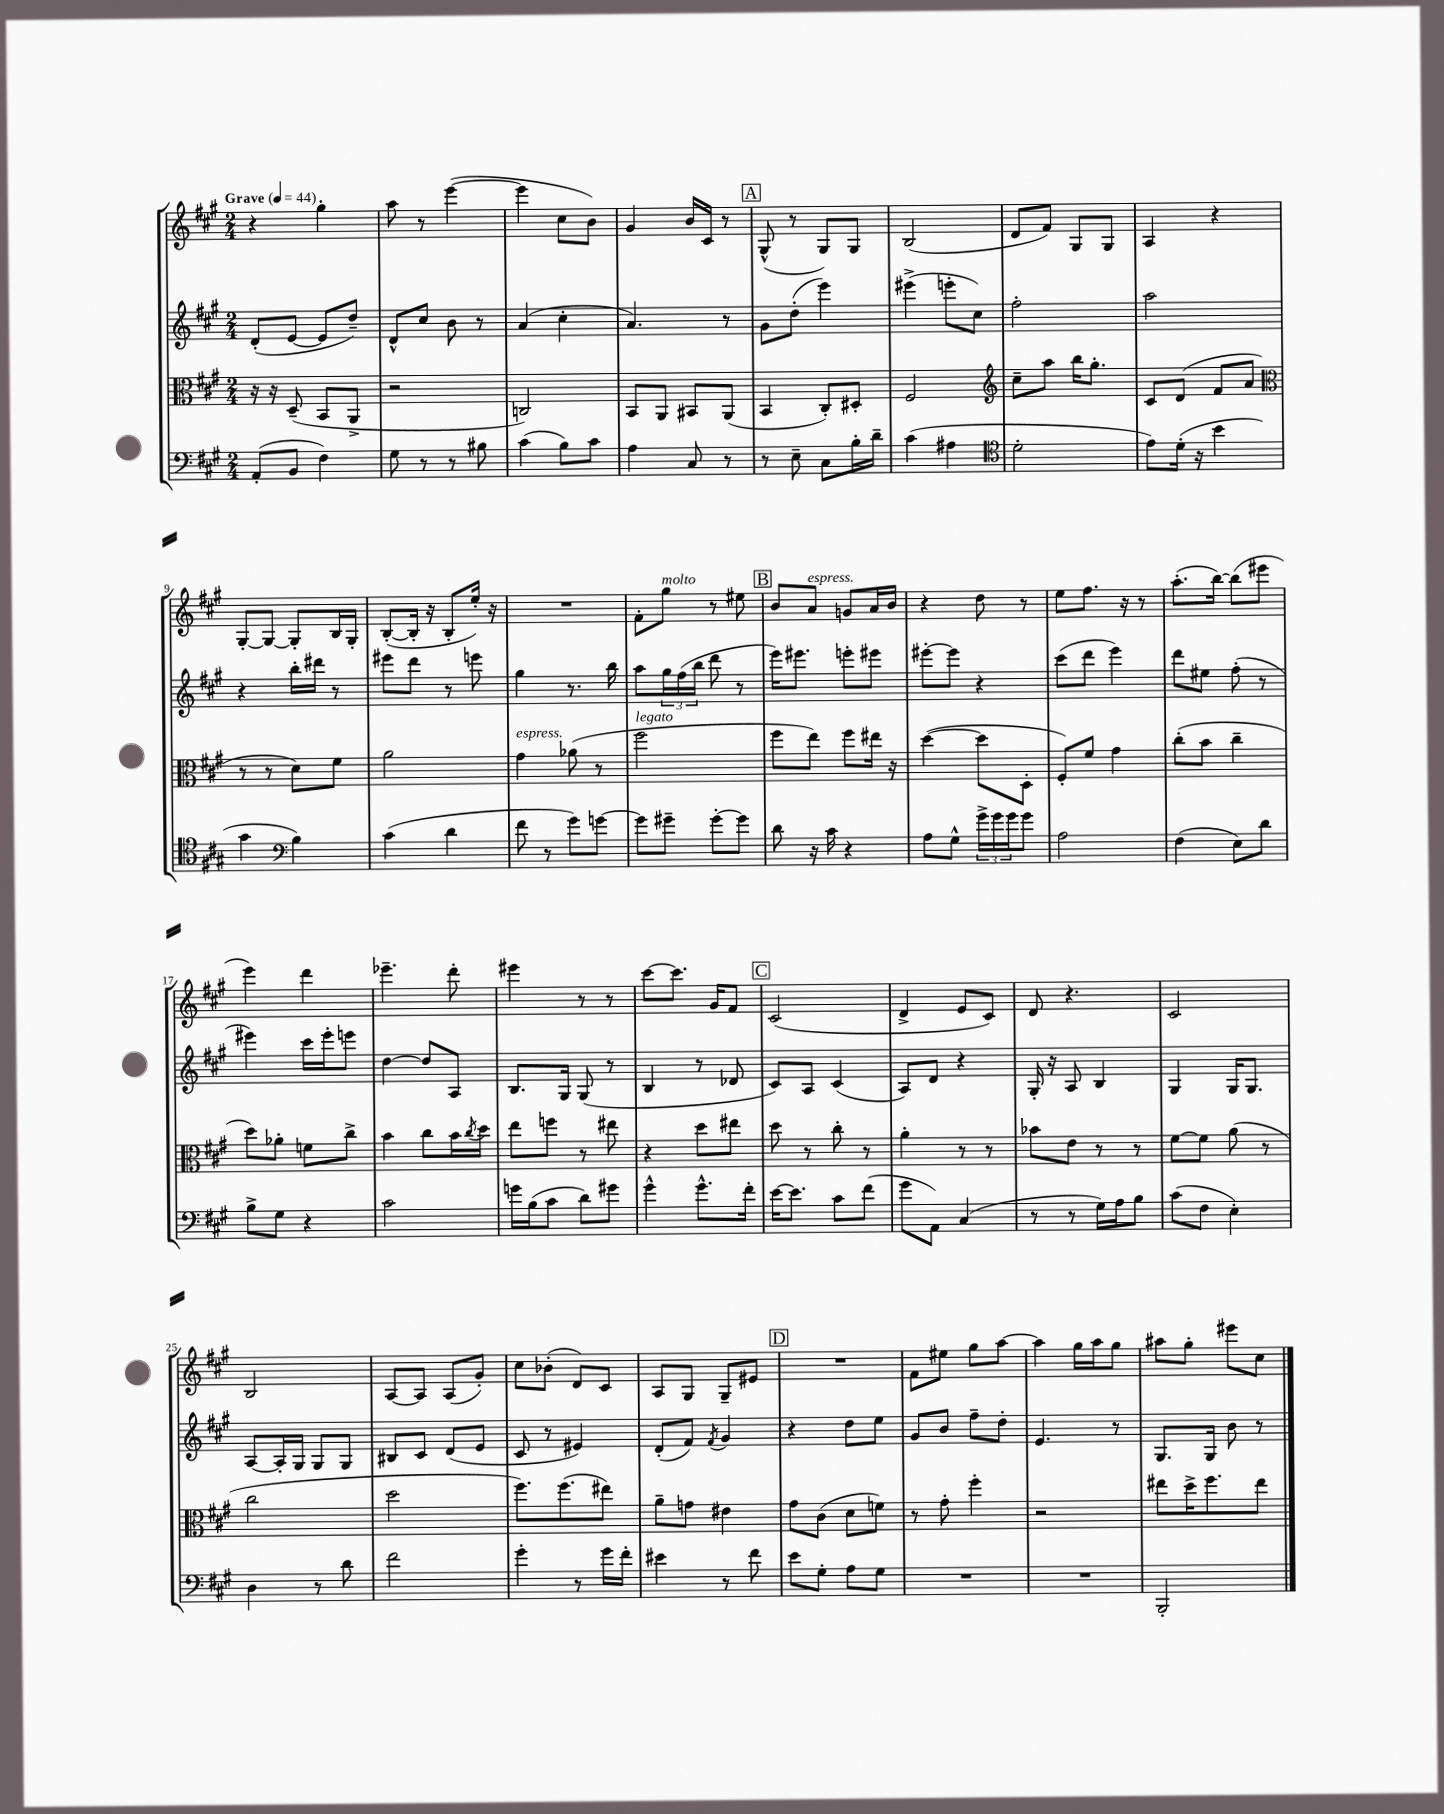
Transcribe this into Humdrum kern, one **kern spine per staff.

**kern	**kern	**kern	**kern
*part4	*part3	*part2	*part1
*staff4	*staff3	*staff2	*staff1
*clefF4	*clefC3	*clefG2	*clefG2
*k[f#c#g#]	*k[f#c#g#]	*k[f#c#g#]	*k[f#c#g#]
*M2/4	*M2/4	*M2/4	*M2/4
*MM44	*MM44	*MM44	*MM44
=1	=1	=1	=1
!	!	!	!LO:TX:a:B:t=Grave
(8AA'/L	16r	(8d'/L	4r
.	16r	.	.
8BB/J	(8D~/	[8e/J	.
4F#\)	8BB/L	8e/L]	4gg#'\
.	8AA^/J	8dd~/J)	.
=2	=2	=2	=2
8G#\	2r	8d^^/L	8aa\
8r	.	8cc#/J	8r
8r	.	8b\	([4eee\
8B#X\	.	8r	.
=3	=3	=3	=3
(4c#\	2Cn/)	(4a/	4eee\]
8B\L)	.	4cc#'\	8cc#\L
8c#\J	.	.	8b\J)
=4	=4	=4	=4
4A\	8BB/L	4.a/)	4g#/
.	8AA/J	.	.
8C#/	8BB#X/L	.	16b/LL
.	.	.	16c#/JJ
8r	(8AA/J	8r	8r
!!LO:REH:place=s1:t=A
=5	=5	=5	=5
8r	4BB/	8g#\L	(8G#^^/
8E~\	.	(8dd'\J	8r
8C#\L	8C#'/L)	4eee\)	8G#/L)
16B'\L	8D#X'/J	.	8G#/J
16d~\JJ	.	.	.
=6	=6	=6	=6
(4c#\	2F#/	(4eee#X^\	(2B/
4A#X\	.	8eeen'\L	.
.	.	8cc#\J)	.
=7	=7	=7	=7
*clefC4	*clefG2	*	*
2d'\	8cc#~\L	2ff#'\	8d/L
.	8aa\J	.	8f#/J)
.	16bb\KL	.	8G#/L
.	8.gg#'\J	.	.
.	.	.	8G#/J
=8	=8	=8	=8
8e\L)	8c#/L	2aa\	4A/
(16d'\Jk	(8d/J	.	.
16r	.	.	.
4b\	8f#/L	.	4r
.	8a/J	.	.
!!LO:LB:g=z
=9	=9	=9	=9
*	*clefC3	*	*
4g#\	8r	4r	[8G#'/L
.	8r	.	8G#/J_
*clefF4	*	*	*
4B\)	8d\L)	16bb'\LL	8G#'/L]
.	.	16ddd#X\JJ	.
.	8f#\J	8r	16B/L
.	.	.	16G#'/JJ
=10	=10	=10	=10
(4c#\	2a\	8eee#X\L	([8B'/L
.	.	8ddd\J	16B'/Jk]
.	.	.	16r
4d\	.	8r	8B'/L
.	.	8eeen\	16ee'/Jk)
.	.	.	16r
=11	=11	=11	=11
!	!LO:TX:a:i:t=espress.	!	!
8f#\	4g#\	4gg#\	2r
8r	.	.	.
8g#\L)	(8a-X\	8.r	.
[8gn\J	8r	.	.
.	.	16bb\	.
=12	=12	=12	=12
!	!LO:TX:a:i:t=legato	!	!
8g\L]	2ff#\	8aa\L	8f#'\L
!	!	!	!LO:TX:a:i:t=molto
8g#X~\J	.	24gg#\L	8gg#\J
.	.	(24ff#\	.
.	.	24bb\JJ	.
[8g#'\L	.	8ddd\	8r
8g#\J]	.	8r	8ee#X\
!!LO:REH:place=s1:t=B
=13	=13	=13	=13
8d\	8ff#\L	16eee\KL)	8b/L
.	.	8.eee#X\J	.
!	!	!	!LO:TX:a:i:t=espress.
16r	8ee\J)	.	8a/J
16c#\	.	.	.
4r	8ff#\L	8eeen'\L	8gn/L
.	16ee#X\Jk	8eee#X\J	16a/L
.	16r	.	16b/JJ
=14	=14	=14	=14
8A\L	([4dd\	[8eee#X'\L	4r
8G#^^\J	.	8eee#\J]	.
24g#^\LL	8dd\L]	4r	8dd\
24g#\	.	.	.
24g#\J	.	.	.
8g#\J	8D'\J	.	8r
=15	=15	=15	=15
2A\	8F#'/L)	(8ccc#\L	8ee\L
.	8f#/J	8ddd\J	8.ff#\J
.	4g#\	4eee\)	.
.	.	.	16r
.	.	.	8r
=16	=16	=16	=16
(4F#\	(8cc#'\L	8ddd\L	(8.aa'\L
.	8b\J	8ee#X\J	.
.	.	.	[16bb\Jk)
8E\L)	4cc#~\	(8ff#'\	(8bb\L]
8d\J	.	8r	8eee#X\J
!!LO:LB:g=z
=17	=17	=17	=17
8B^\L	8dd\L)	4eee#X\)	4eee\)
8G#\J	8a-X'\J	.	.
4r	8fn\L	16ccc#\LL	4ddd\
.	.	16eee#'\J	.
.	8cc#^\J	8eeen\J	.
=18	=18	=18	=18
2c#\	4b\	[4dd\	4.eee-X~\
.	8cc#\L	8dd/L]	.
.	16b\L	8A/J	8ddd'\
.	8qcc#/	.	.
.	16dd\JJ	.	.
=19	=19	=19	=19
16gn\LL	8ee\L	8.B/L	4eee#X\
(16B\J	.	.	.
8c#\J	8ffn\J	.	.
.	.	16G#/Jk	.
8d\L)	8r	(8G#/	8r
8g#X\J	8ee#X\	8r	8r
=20	=20	=20	=20
4g#^^\	4r	4B/	[8ccc#\L
.	.	.	8.ccc#\J]
8.g#^^\L	8dd\L	8r	.
.	.	.	16g#/KL
.	8ee#X\J	8d-X/	8f#/J
16f#'\Jk	.	.	.
!!LO:REH:place=s1:t=C
=21	=21	=21	=21
[16e\KL	8dd\	8c#/L)	(2c#/
8.e\J]	.	.	.
.	8r	8A/J	.
8c#\L	8cc#'\	(4c#/	.
(8f#\J	8r	.	.
=22	=22	=22	=22
8g#\L	4a'\	8A/L)	4d^/
8AA\J)	.	8d/J	.
(4C#/	8r	4r	8e/L
.	8r	.	8c#/J)
=23	=23	=23	=23
8r	8b-X\L	16G#'/	8d/
.	.	16r	.
8r	8e\J	8A/	4.r
16G#\LL)	8r	4B/	.
16A\J	.	.	.
8B\J	8r	.	.
=24	=24	=24	=24
(8c#\L	[8f#\L	4G#/	2c#/
8F#\J	8f#\J]	.	.
4E'\)	(8a\	16G#/KL	.
.	.	8.G#/J	.
.	8r	.	.
!!LO:LB:g=z
=25	=25	=25	=25
4D\	2cc#\	[8A/L	2B/
.	.	16A'/L]	.
.	.	16G#/JJ	.
8r	.	8G#/L	.
8d\	.	8G#/J	.
=26	=26	=26	=26
2f#\	2dd\	8B#X/L	[8A/L
.	.	8c#/J	8A/J]
.	.	(8d/L	(8A/L
.	.	8e/J	8g#'/J)
=27	=27	=27	=27
4g#'\	8.ff#\L)	8c#/	8cc#\L
.	.	8r	(8b-X'\J
.	(8.ff#\	.	.
8r	.	4e#X/)	8d/L)
16g#\LL	8ee#X\J)	.	8c#/J
16f#'\JJ	.	.	.
=28	=28	=28	=28
4e#X\	8a~\L	(8d'/L	8A/L
.	8gn\J	8f#/J)	8G#/J
.	.	8qf#/	.
8r	4e#X\	4g#/	8G#~/L
8f#\	.	.	8e#X/J
!!LO:REH:place=s1:t=D
=29	=29	=29	=29
8e\L	8g#\L	4r	2r
8G#'\J	(8c#\J	.	.
8A\L	8d\L	8dd\L	.
8G#\J	8fn\J)	8ee\J	.
=30	=30	=30	=30
2r	8r	8g#/L	8f#\L
.	8g#'\	8b/J	8ee#X\J
.	4ff#'\	8ff#~\L	8gg#\L
.	.	8dd'\J	[8aa\J
=31	=31	=31	=31
2r	2r	4.e/	4aa\]
.	.	.	16gg#\LL
.	.	.	16aa\J
.	.	8r	8gg#\J
=32	=32	=32	=32
2BBB'/	8ee#X\L	8.G#/L	8aa#X\L
.	16dd^\K	.	8gg#'\J
.	8.ff#\	16G#/Jk	.
.	.	8b\	8eee#X\L
.	8ee#\J	8r	8cc#\J
==	==	==	==
*-	*-	*-	*-
